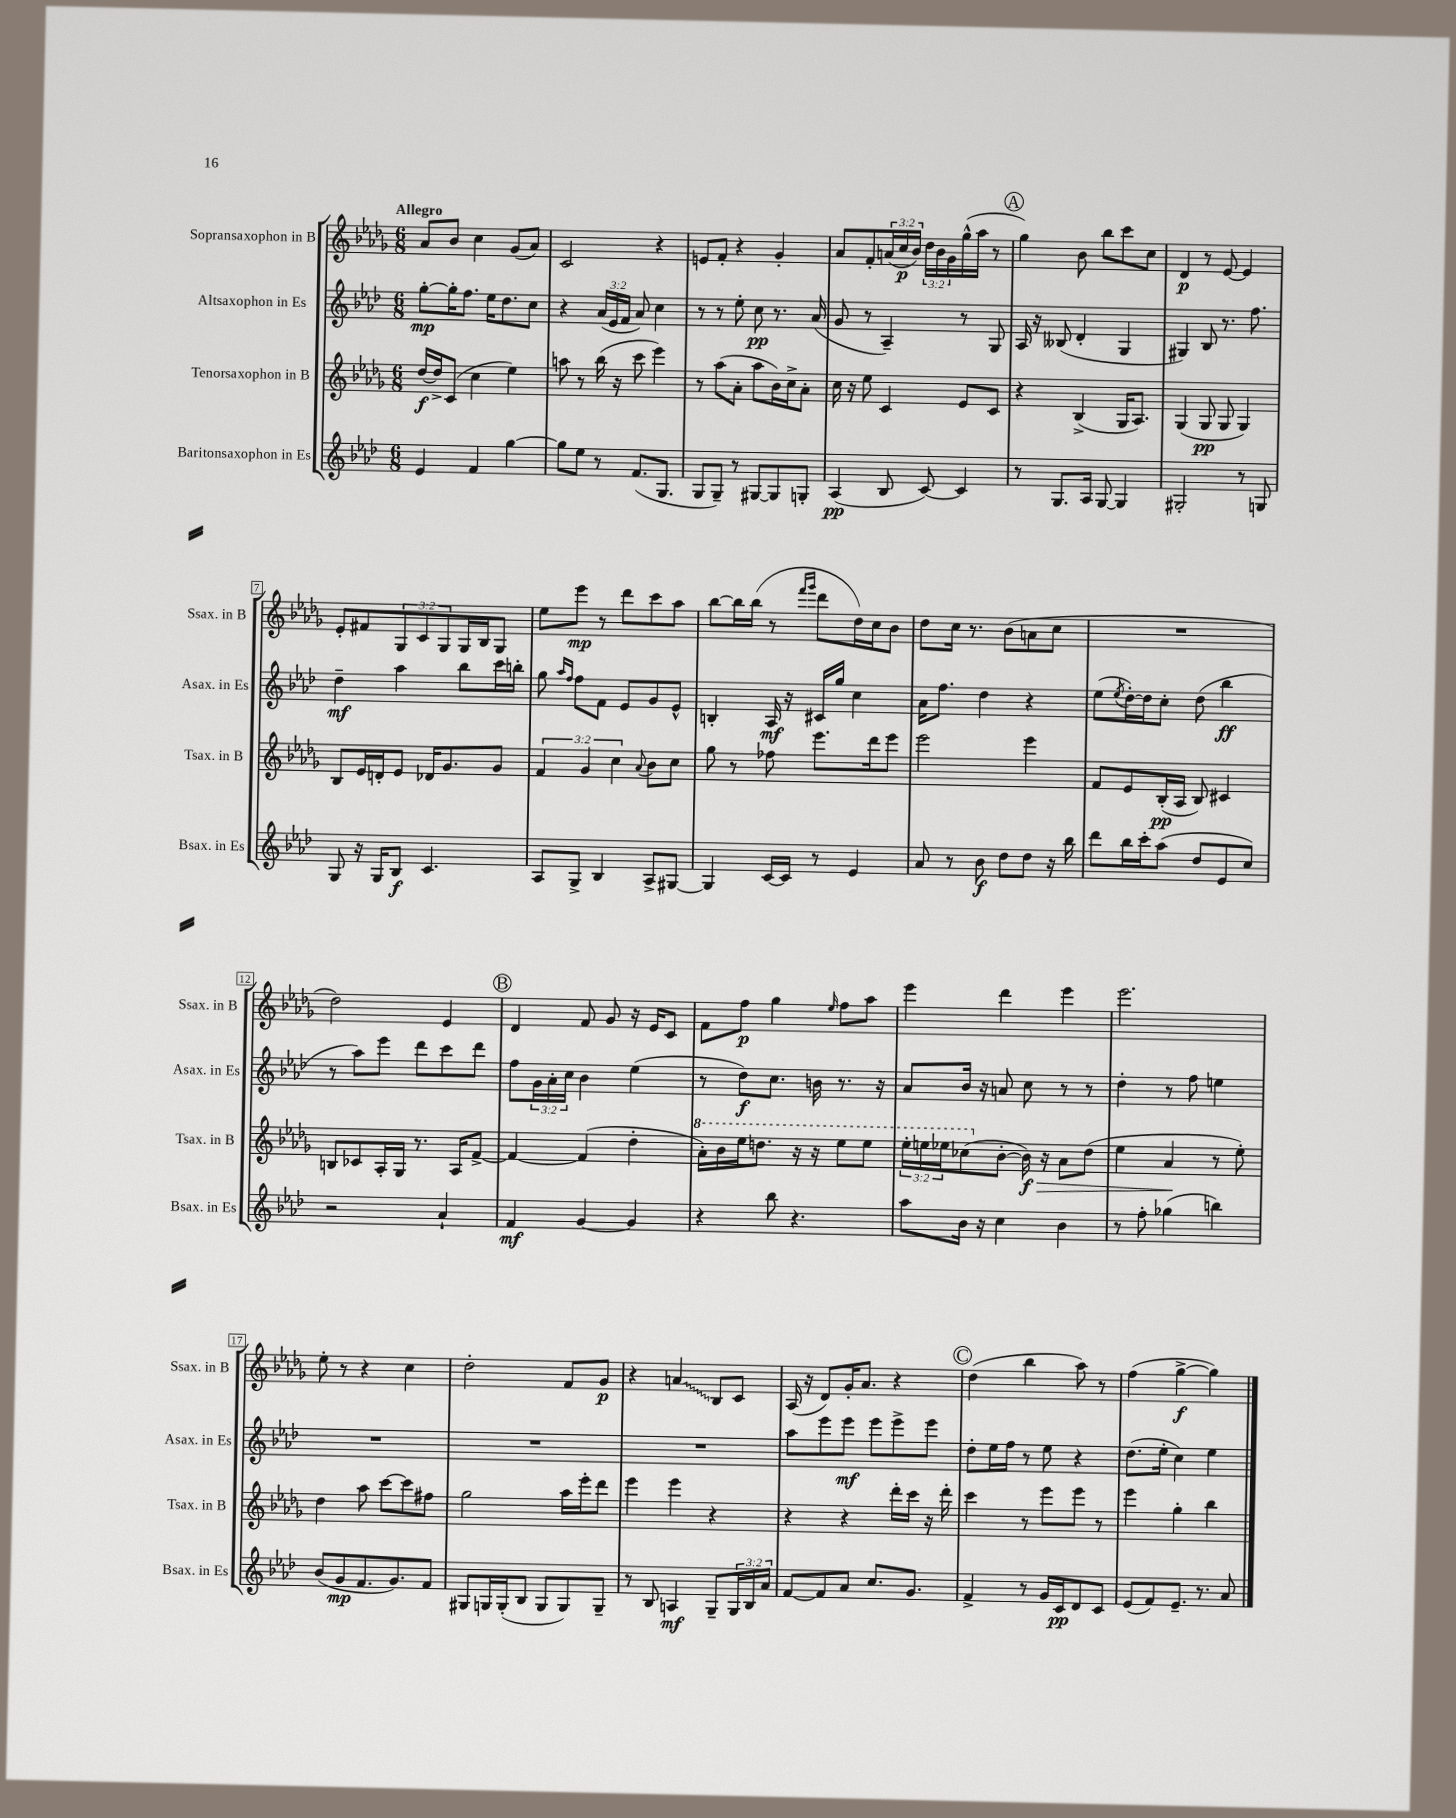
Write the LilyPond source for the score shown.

<<
\new StaffGroup <<
\new Staff = "s0" \with { instrumentName = "Sopransaxophon in B" shortInstrumentName = "Ssax. in B" } {
    \clef treble \key des \major \numericTimeSignature \time 6/8 \override Staff.TupletNumber.text = #tuplet-number::calc-fraction-text \tempo "Allegro"
    aes'8 bes'8 c''4 ges'8( aes'8) |
    c'2 r4 |
    e'8 f'8-. r4 ges'4-. |
    aes'8 f'8-. \tuplet 3/2 { a'16( c''16\p bes'16) } \tuplet 3/2 { des''16 bes'16 ges'16 } ges''16-^( aes''16 r8 |
    \mark \markup { \circle "A" } ges''4) bes'8 bes''8 c'''8 c''8 |
    des'4\p r8 ees'8~ ees'4 |
    ees'8-. fis'8 \tuplet 3/2 { ges8 c'8 ges8 } ges16 bes16 ges8 |
    ees''8 ees'''8\mp r8 des'''8 c'''8 aes''8 |
    bes''8~ bes''16 bes''16( r8 \grace { f'''16 ges'''16 } des'''8 des''16) c''16 bes'8 |
    des''8 c''16 r8. bes'8( a'8 c''8 |
    R2. |
    des''2) ees'4 |
    \mark \markup { \circle "B" } des'4 f'8 ges'8 r16 ees'16 c'8 |
    f'8 f''8\p ges''4 \grace { ees''16 } f''8 aes''8 |
    ees'''4 des'''4 ees'''4 |
    ees'''2. |
    ees''8-. r8 r4 c''4 |
    des''2-. f'8 ges'8\p |
    r4 \once \override Glissando.style = #'zigzag a'4\glissando bes8 c'8 |
    aes16( r16 des'8) ges'16-. aes'8. r4 |
    \mark \markup { \circle "C" } des''4( bes''4 aes''8) r8 |
    f''4( ges''4~->\f ges''4) \bar "|." |
}
\new Staff = "s1" \with { instrumentName = "Altsaxophon in Es" shortInstrumentName = "Asax. in Es" } {
    \clef treble \key aes \major \numericTimeSignature \time 6/8 \override Staff.TupletNumber.text = #tuplet-number::calc-fraction-text
    g''8~-.\mp g''16-. f''8. ees''16 des''8. c''8 |
    r4 \tuplet 3/2 { aes'16( ees'16 f'16 } aes'8) c''4 |
    r8 r8 ees''8-. c''8\pp r8. aes'16( |
    g'8 r8 aes4--) r8 g8 |
    \mark \markup { \circle "A" } aes16 r16 beses8( des'4-. g4 |
    gis4) bes8 r8. f''8. |
    des''4--\mf aes''4 bes''8 c'''16 b''16-. |
    g''8 \grace { aes''16 f''16 } f''8 f'8 ees'8 g'8 ees'8-^ |
    b4-. aes16\mf r16 cis'16 g''16 c''4 |
    aes'16 f''8. des''4 r4 |
    ees''8( \acciaccatura { ees''8 } des''16~-.) des''16 c''8-. des''8( bes''4\ff |
    r8 aes''8) ees'''8 des'''8 c'''8 des'''8 |
    \mark \markup { \circle "B" } f''8 \tuplet 3/2 { g'16 aes'16-. c''16 } bes'4 ees''4( |
    r8 des''8\f) c''8. b'16 r8. r16 |
    aes'8 bes'16 r16 a'8 c''8 r8 r8 |
    des''4-. r8 f''8 e''4 |
    R2. |
    R2. |
    R2. |
    aes''8 ees'''8 ees'''8\mf ees'''8 ees'''8-> ees'''8 |
    \mark \markup { \circle "C" } des''8-. ees''16 f''16 r8 ees''8 r4 |
    des''8.( ees''16-. c''4) ees''4 \bar "|." |
}
\new Staff = "s2" \with { instrumentName = "Tenorsaxophon in B" shortInstrumentName = "Tsax. in B" } {
    \clef treble \key des \major \numericTimeSignature \time 6/8 \override Staff.TupletNumber.text = #tuplet-number::calc-fraction-text
    des''16~\f des''16-> c'8( c''4 ees''4) |
    a''8 r8 bes''16( r16 c'''8 ees'''4) |
    r8 aes''8( aes'8-. aes''8 bes'16) c''16-> aes'8-. |
    c''16 r16 ees''8 c'4 ees'8 c'8 |
    \mark \markup { \circle "A" } r4 bes4->( ges16 aes8.) |
    ges4( ges8\pp ges8 ges4) |
    bes8 ees'16 d'16-. ees'8 des'16 ges'8. ges'8 |
    \tuplet 3/2 { f'4 ges'4 c''4 } \appoggiatura { aes'8 } bes'8 c''8 |
    ges''8 r8 fes''8 ees'''8. des'''16 ees'''8 |
    ees'''2 ees'''4 |
    f'8 ees'8 bes16-.\pp( aes16 bes8) cis'4 |
    b8 ces'8 aes16-. ges16 r8. aes16 f'8~-> |
    \mark \markup { \circle "B" } f'4~ f'4( des''4-. |
    \ottava #1 aes''16-.) bes''16 ees'''16 d'''8. r16 r16 ees'''8 ees'''8 |
    \tuplet 3/2 { ees'''16-. e'''16 ees'''16 } ces'''8( \ottava #0 bes'8~-. bes'16\f\>) r16 aes'8 des''8( |
    ees''4 aes'4\! r8 ees''8-.) |
    des''4 aes''8 c'''8~ c'''8 fis''8 |
    ges''2 aes''16 ees'''16-. des'''8 |
    ees'''4 ees'''4 r4 |
    r4 r4 des'''16-. c'''16 r16 des'''16-. |
    \mark \markup { \circle "C" } c'''4 r8 ees'''8 ees'''8 r8 |
    ees'''4 ges''4-. bes''4 \bar "|." |
}
\new Staff = "s3" \with { instrumentName = "Baritonsaxophon in Es" shortInstrumentName = "Bsax. in Es" } {
    \clef treble \key aes \major \numericTimeSignature \time 6/8 \override Staff.TupletNumber.text = #tuplet-number::calc-fraction-text
    ees'4 f'4 g''4~ |
    g''8 ees''8 r8 f'8.( g8. |
    g8 g8--) r8 gis8~ gis8 g8-. |
    aes4\pp( bes8 c'8~) c'4 |
    \mark \markup { \circle "A" } r8 g8. aes16 g8~ g4 |
    gis2-. r8 g8 |
    g8 r16 g16 bes8\f c'4. |
    aes8 g8-> bes4 aes8-> gis8~ |
    gis4 c'16~ c'16 r8 ees'4 |
    aes'8 r8 bes'8\f des''8 des''8 r16 bes''16 |
    des'''8 bes''16 c'''16-. aes''8( des''8 ees'8 c''8) |
    r2 aes'4-! |
    \mark \markup { \circle "B" } f'4\mf g'4~ g'4 |
    r4 bes''8 r4. |
    aes''8 bes'16 r16 c''4 bes'4 |
    r8 f''8-. ges''4( b''4) |
    bes'8( g'8\mp f'8. g'8.) f'8 |
    gis8 g16 g16-.( bes8 g8 g8) g8-- |
    r8 bes8 a4\mf g8-- \tuplet 3/2 { g16 bes16 aes'16 } |
    f'8~ f'8 aes'8 c''8. g'8. |
    \mark \markup { \circle "C" } f'4-> r8 g'16 c'16\pp des'8 c'8 |
    ees'8( f'8) ees'8.-- r8. aes'8 \bar "|." |
}
>>
>>
\layout { \context { \Score \override BarNumber.stencil = #(make-stencil-boxer 0.1 0.3 ly:text-interface::print) } }
